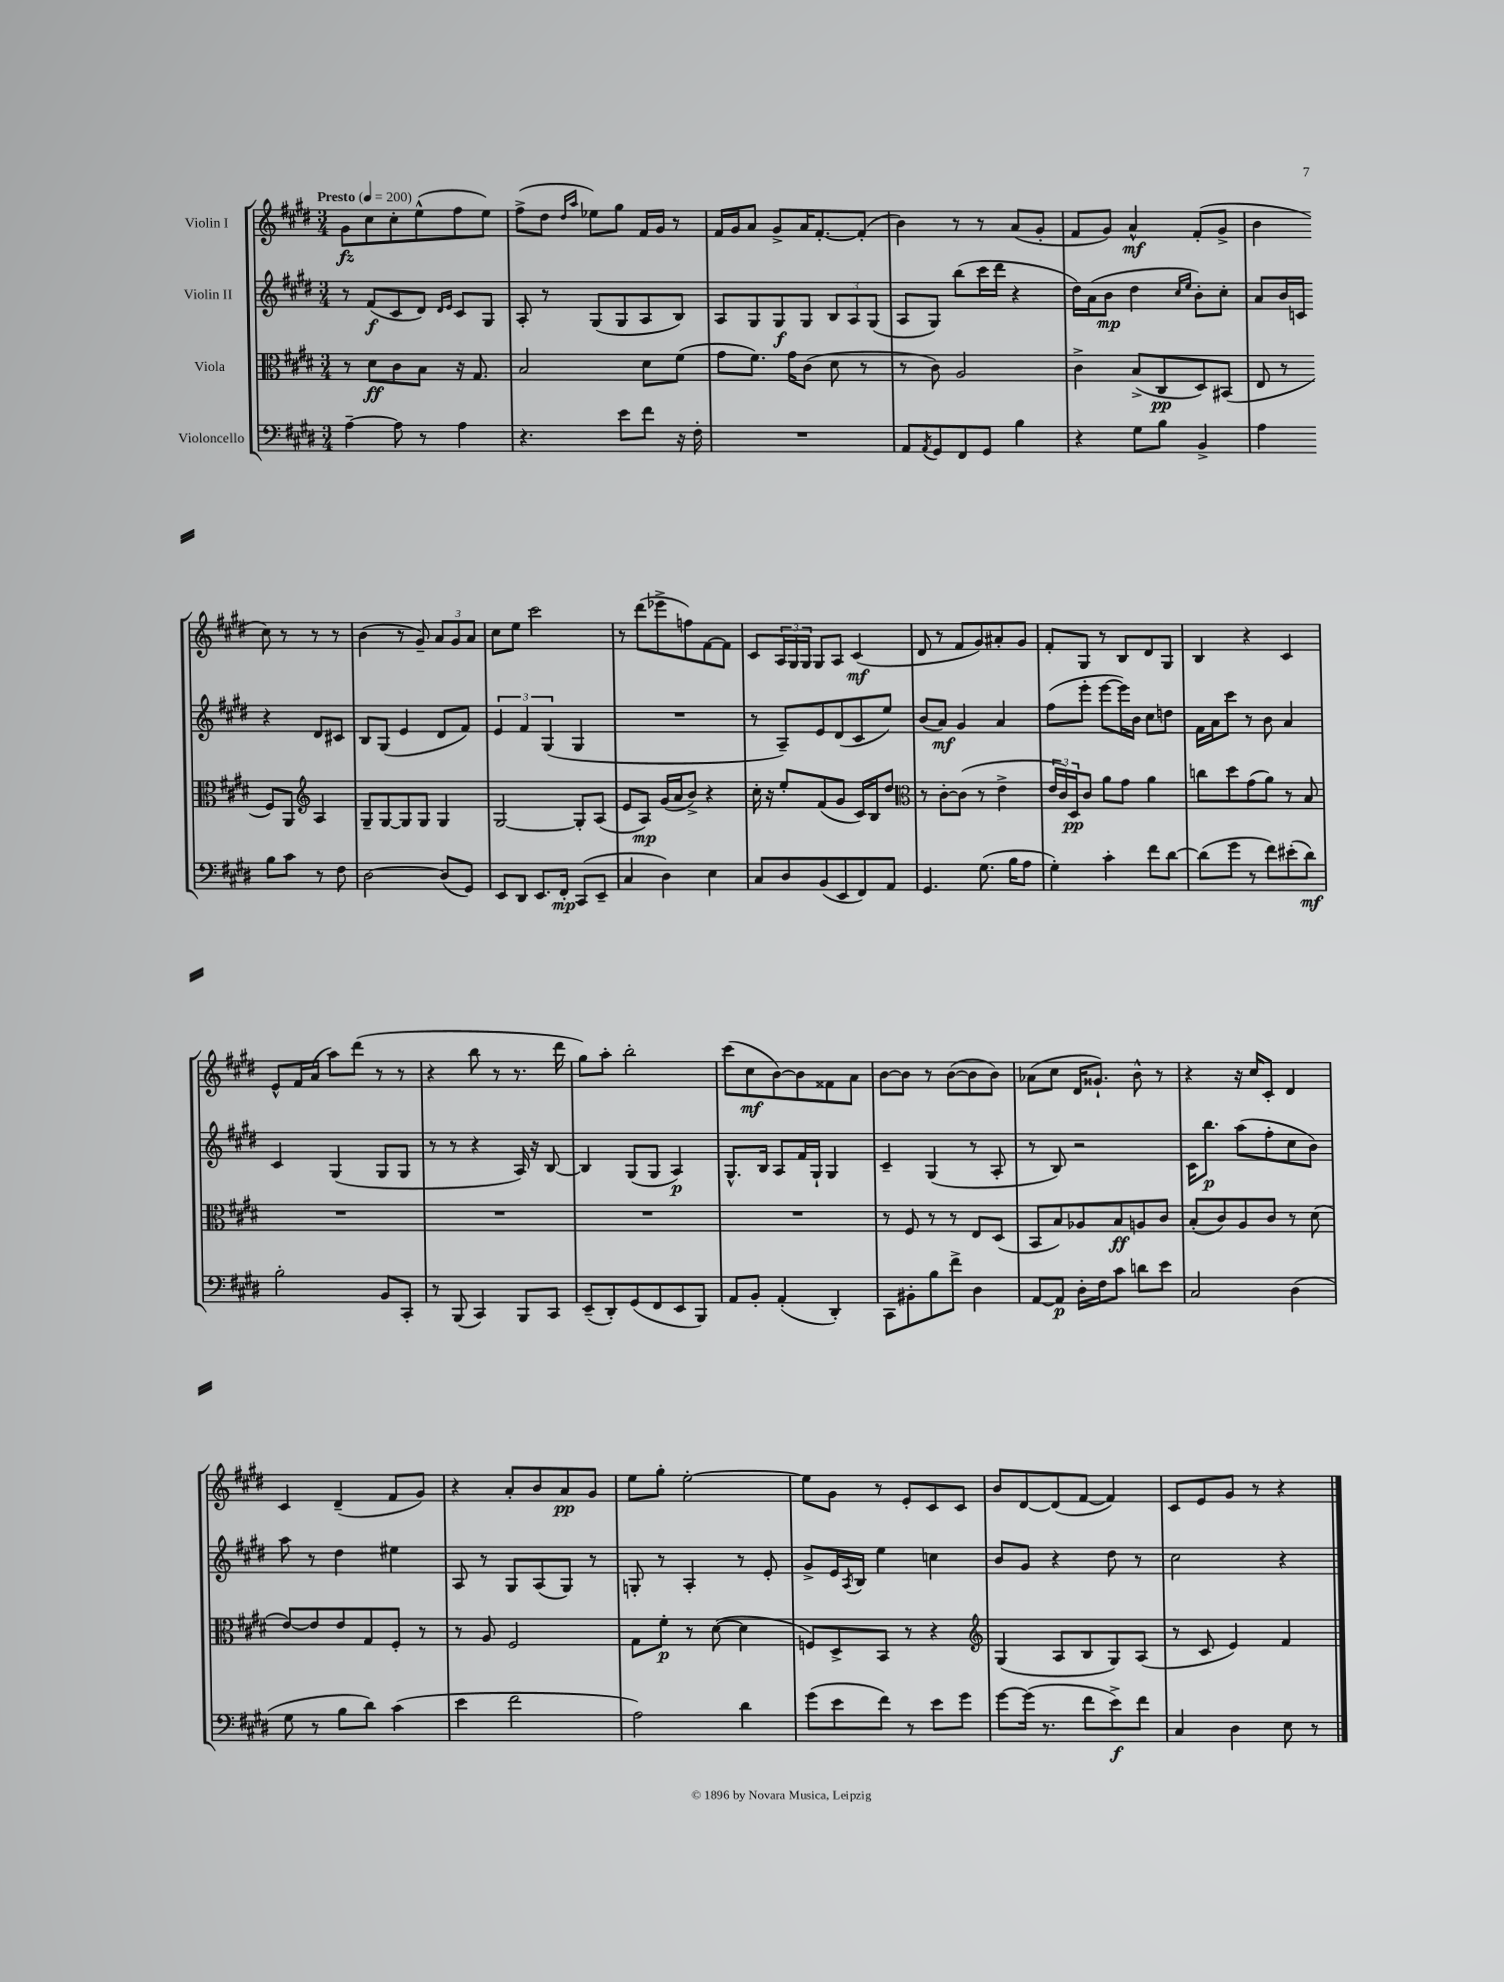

**kern	**kern	**kern	**kern
*staff4	*staff3	*staff2	*staff1
*clefF4	*clefC3	*clefG2	*clefG2
*k[f#c#g#d#]	*k[f#c#g#d#]	*k[f#c#g#d#]	*k[f#c#g#d#]
*M3/4	*M3/4	*M3/4	*M3/4
*MM200	*MM200	*MM200	*MM200
[4A~\	8r	8r	8g#\L
.	8d#\L	(8f#/L	8cc#\
8A\]	8c#\	8c#/	8cc#'\
8r	8B\J	8d#/J)	(8ee^^\
.	.	16qqd#/LL	.
.	.	16qqe/JJ	.
4A\	16r	8c#/L	8ff#\
.	8.G#/	.	.
.	.	8G#/J	8ee\J)
=	=	=	=
4.r	2B/	8A'/	(8ff#^\L
.	.	8r	8dd#\J
.	.	.	16qqdd#/LL
.	.	.	16qqaa/JJ
.	.	(8G#/L	8ee-\L)
8e\L	.	8G#/	8gg#\J
8f#\J	8d#\L	8A/	16f#/LL
.	.	.	16g#/JJ
16r	(8f#\J	8B/J)	8r
16F#'\	.	.	.
=	=	=	=
2.r	8g#\L	8A/L	16f#/LL
.	.	.	16g#/J
.	8.f#\J)	8G#/	8a/J
.	.	8G#/	8g#^/L
.	16g#\LK	.	.
.	(8c#\J	8G#/J	16a/K
.	.	.	[8.f#'/
.	8d#\	12B/L	.
.	.	12A/	.
.	8r	.	(8f#'/]J
.	.	(12G#/J	.
=	=	=	=
8AA/L	8r	8A/L	4b\)
8qAA/	.	.	.
8GG#/	8c#\)	8G#/J)	.
8FF#/	2A/	(8bb\L	8r
8GG#/J	.	16ccc#\L	8r
.	.	16ddd#\JJ	.
4B\	.	4r	(8a/L
.	.	.	8g#'/J
=	=	=	=
4r	4c#^\	16dd#\LL)	8f#/L
.	.	(16a\J	.
.	.	8b\J	8g#/J)
8G#\L	(8B^/L	4dd#\	4a^^/
8B\J	8C#/	.	.
.	.	16qqcc#/LL	.
.	.	16qqee/JJ	.
4BB^/	8D#/)	8b'\L)	(8f#'/L
.	(8BB#/J	8cc#'\J	8g#^/J
=	=	=	=
4A\	8E/	8a/L	4b\
.	8r	16b/L	.
.	.	16c/JJ	.
8B\L	8F#/L)	4r	8cc#\)
8c#\J	8AA/J	.	8r
*	*clefG2	*	*
8r	4A/	8d#/L	8r
8F#\	.	8c#/J	8r
=	=	=	=
[2D#\	8G#~/L	8B/L	(4b\
.	[8G#/	(8G#/J	.
.	8G#/]	4e/	8r
.	8G#/J	.	8g#~/)
(8D#/]L	4G#/	8d#/L	12a/L
.	.	.	12g#/
8GG#/J)	.	8f#/J)	.
.	.	.	12a/J
=	=	=	=
8EE/L	[2G#/	6e/	8cc#\L
8DD#/J	.	.	8ee\J
.	.	6f#/	.
8.EE/L	.	.	2ccc#\
.	.	(6G#/	.
16FF#'/Jk	.	.	.
(8CC#/L	8G#'/]L	4G#/	.
8EE~/J	(8A/J	.	.
=	=	=	=
4C#/	8e/L	2.r	8r
.	8A/J)	.	(8ddd#\L
4D#\)	(16g#/LL	.	8eee-^\
.	16a/J	.	.
.	8b^/J)	.	8ff\)
4E\	4r	.	[8f#\
.	.	.	8f#\]J
=	=	=	=
8C#/L	16cc#'\	8r	8c#/L
.	16r	.	.
8D#/	8ee'/L	8A~/L)	24A/L
.	.	.	24G#/
.	.	.	24G#/JJ
(8BB/	(8f#/	8e/	8G#/L
8EE/	8g#/J	(8d#/	8A/J
8FF#/)	16c#/LL)	8c#/	(4c#/
.	16B/J	.	.
8AA/J	8dd#/J	8ee/J)	.
=	=	=	=
*	*clefC3	*	*
4.GG#/	8r	(8b/L	8d#/
.	[8c#'\L	8a/J)	8r
.	(8c#\]J	4g#/	8f#/L
(8.G#\	8r	.	8g#/)
.	4e^\	4a/	8a#'/
16B\LK	.	.	.
8A\J	.	.	8g#/J
=	=	=	=
4G#'\)	24e/LL	(8ff#\L	8f#'/L
.	24c#/)	.	.
.	24D#/J	.	.
.	8c#/J	8eee'\J	8G#/J
4c#'\	8a\L	[8eee\L	8r
.	8g#\J	16eee\]L)	8B/L
.	.	16b\JJ	.
8f#\L	4a\	8cc#\L	8d#/
[8d#\J	.	8dd\J	8G#/J
=	=	=	=
(8d#\]L	8cc\L	16f#\LL	4B/
.	.	16a\J	.
8g#\J	8dd#\	8ccc#\J	.
8r	(8g#\	8r	4r
8f#\L)	8a\J)	8b\	.
(8e#'\	8r	4a/	4c#/
8d#\J)	8B/	.	.
=	=	=	=
2B'\	2.r	4c#/	8e^^/L
.	.	.	16f#/L
.	.	.	(16a/JJ
.	.	(4G#/	8aa\L)
.	.	.	(8ddd#\J
8BB/L	.	8G#/L	8r
8CC#'/J	.	8G#/J	8r
=	=	=	=
8r	2.r	8r	4r
(8BBB/	.	8r	.
4CC#/)	.	4r	8bb\
.	.	.	8r
8BBB/L	.	16A/)	8.r
.	.	16r	.
8CC#/J	.	[8B/	.
.	.	.	16ddd#\
=	=	=	=
(8EE~/L	2.r	4B/]	8gg#\L)
8DD#'/)	.	.	8aa'\J
(8GG#/	.	(8G#/L	2bb'\
8FF#/	.	8G#/J	.
8EE/	.	4A/)	.
8BBB/J)	.	.	.
=	=	=	=
8AA/L	2.r	8.G#^^/L	(8ccc#\L
8BB'/J	.	.	8cc#\
.	.	16B/Jk	.
(4AA'/	.	8A/L	[8b\)
.	.	16f#/L	8b\]
.	.	16G#`/JJ	.
4DD#'/)	.	4G#/	8f##\
.	.	.	8a\J
=	=	=	=
8CC#\L	8r	4c#~/	[8b\L
8BB#'\	8F#/	.	8b\]J
8B\	8r	(4G#/	8r
8f#^\J	8r	.	([8b\L
4D#\	8E/L	8r	8b\]
.	(8D#/J	8A'/	8b\J)
=	=	=	=
[8AA/L	8BB/L	8r	(8a-\L
8AA/]J	8B/)	8B/)	8cc#\J
16D#'\LL	8A-/	2r	16d#/LK
16F#\J	.	.	8.g##`/J)
8c#\J	8B/	.	.
8d\L	8A/	.	8b^^\
8e\J	8c#/J	.	8r
=	=	=	=
2C#/	(8B'/L	16c#\LK	4r
.	.	8.bb\J	.
.	8c#/)	.	.
.	8A/	(8aa\L	16r
.	.	.	16cc#/LK
.	8c#/J	8ff#'\	8c#'/J
(4D#\	8r	8cc#\	4d#/
.	(8d#\	8b\J)	.
=	=	=	=
8G#\	[8e/L)	8aa\	4c#/
8r	8e/]	8r	.
8B\L	8e/	4dd#\	(4d#~/
8d#\J)	8G#/	.	.
(4c#\	8F#'/J	4ee#\	8f#/L
.	8r	.	8g#/J)
=	=	=	=
4e\	8r	8A/	4r
.	8A/	8r	.
2f#\	2F#/	8G#/L	8a'/L
.	.	(8A/	8b/
.	.	8G#/J)	8a/
.	.	8r	8g#/J
=	=	=	=
2A\)	8G#\L	8G'/	8ee\L
.	8f#'\J	8r	8gg#'\J
.	8r	4A'/	[2ee'\
.	([8d#\	.	.
4d#\	4d#\]	8r	.
.	.	8e'/	.
=	=	=	=
(8g#\L	8F/L)	8g#^/L	8ee\]L
8e\	8D#^/	16e/L	8g#\J
.	.	8qA/	.
.	.	16B/JJ	.
8f#\J)	8BB/J	4ee\	8r
8r	8r	.	8e'/L
8e\L	4r	4cc\	8c#/
8g#\J	.	.	8c#/J
=	=	=	=
*	*clefG2	*	*
[8g#\L	(4G#/	8b/L	8b/L
(16g#\]Jk	.	8g#/J	[8d#/
8.r	.	.	.
.	8A/L	4r	(8d#/]
8f#\L	8B/	.	[8f#/J
8e^\)	8G#/)	8dd#\	4f#/])
8f#\J	(8A/J	8r	.
=	=	=	=
4C#/	8r	2cc#\	8c#/L
.	8c#/	.	8e/
4D#\	4e/)	.	8g#/J
.	.	.	8r
8E\	4f#/	4r	4r
8r	.	.	.
==	==	==	==
*-	*-	*-	*-
